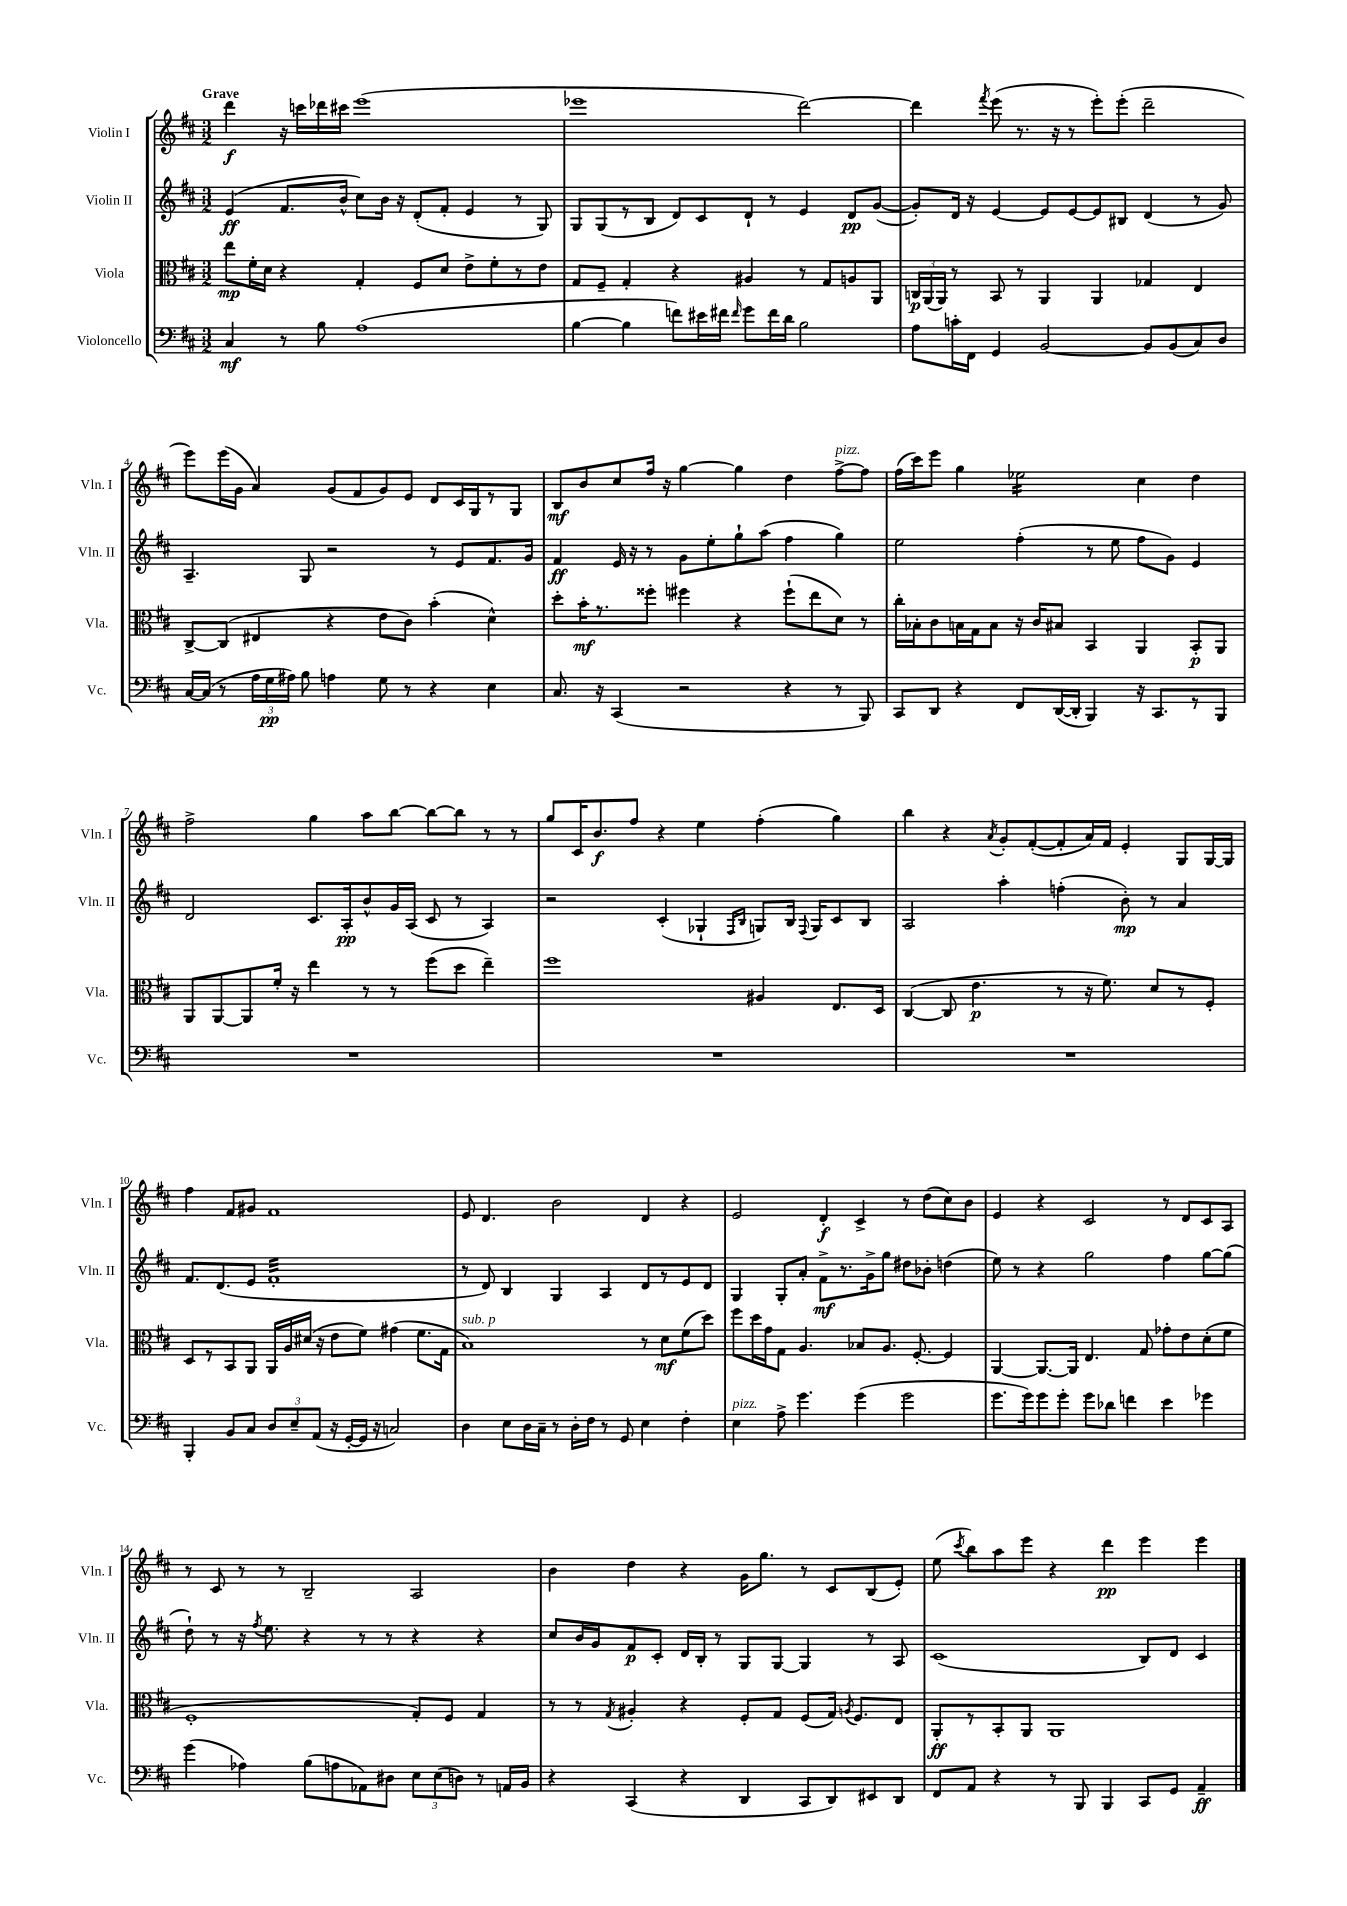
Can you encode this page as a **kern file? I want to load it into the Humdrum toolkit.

**kern	**kern	**kern	**kern
*staff4	*staff3	*staff2	*staff1
*clefF4	*clefC3	*clefG2	*clefG2
*k[f#c#]	*k[f#c#]	*k[f#c#]	*k[f#c#]
*M3/2	*M3/2	*M3/2	*M3/2
4C#	8ee	(4e	4ddd
.	16f#'	.	.
.	16d	.	.
8r	4r	8.f#	16r
.	.	.	16ccc
8B	.	.	16ddd-
.	.	16b^^	16ccc#
(1A	4G'	8cc#)	(1eee
.	.	16b	.
.	.	16r	.
.	8F#	(8d'	.
.	8d	8f#'	.
.	8e^	4e	.
.	8f#'	.	.
.	8r	8r	.
.	8e	8G)	.
=	=	=	=
[4B	8G	8G	1eee-
.	8F#~	(8G	.
4B]	4G'	8r	.
.	.	8B	.
8f)	4r	8d)	.
16e#	.	8c#	.
16f#	.	.	.
16qqf#	.	.	.
8g	4A#	8d`	.
16f#	.	8r	.
16d	.	.	.
2B	8r	4e	[2ddd)
.	8G	.	.
.	8A	8d	.
.	8AA	([8g	.
=	=	=	=
8A	24C	8g'])	4ddd]
.	(24AA	.	.
.	24AA)	.	.
16c'	8r	16d	.
16FF#	.	16r	.
.	.	.	8qfff#
4GG	8BB	[4e	(8eee
.	8r	.	8.r
[2BB	4AA	8e]	.
.	.	.	16r
.	.	[8e	8r
.	4AA	8e]	8eee')
.	.	8B#	(8eee'
8BB]	4G-	(4d	2ddd~
(8BB	.	.	.
8C#)	4E	8r	.
8D	.	8g)	.
=	=	=	=
[16C#	[8C#^	4.A~	8eee)
(16C#]	.	.	.
8r	(8C#]	.	(16eee
.	.	.	16g
24A	4E#	.	4a)
24G	.	.	.
24A#)	.	.	.
8B	.	8G	.
4A	4r	2r	(8g
.	.	.	8f#
8G	8e	.	8g)
8r	8c#)	.	8e
4r	(4b'	8r	8d
.	.	8e	16c#
.	.	.	16G
4E	4d^^)	8.f#	8r
.	.	.	8G
.	.	16g	.
=	=	=	=
8.C#	8dd'	4f#	8B
.	16b'	.	8b
16r	8.r	.	.
(4CC#	.	16e	8cc#
.	.	16r	.
.	8ff##'	8r	16ff#
.	.	.	16r
2r	4ff#	8g	[4gg
.	.	8ee'	.
.	4r	8gg`	4gg]
.	.	(8aa	.
4r	(8ff#`	4ff#	4dd
.	8ee	.	.
8r	8d)	4gg)	[8ff#^
8BBB)	8r	.	8ff#]
=	=	=	=
8CC#	16cc#'	2ee	(16ff#
.	16B-'	.	16ccc#)
8DD	8c#	.	8eee
4r	16B	.	4gg
.	16G	.	.
.	8B	.	.
8FF#	16r	(4ff#'	2ee-
.	16c#	.	.
([16DD	8B#	.	.
16DD']	.	.	.
4BBB)	4BB	8r	.
.	.	8ee	.
16r	4AA	8ff#	4cc#
8.CC#	.	.	.
.	.	8g)	.
8r	8BB'	4e	4dd
8BBB	8AA	.	.
=	=	=	=
1.r	8AA	2d	2ff#^
.	[8AA	.	.
.	8AA]	.	.
.	16f#'	.	.
.	16r	.	.
.	4ee	8.c#	4gg
.	.	16A'	.
.	8r	8b^^	8aa
.	8r	16g	[8bb
.	.	(16A	.
.	(8ff#	8c#	8bb_
.	8dd	8r	8bb]
.	4ee~)	4A)	8r
.	.	.	8r
=	=	=	=
1.r	1ff#	2r	8gg
.	.	.	16c#
.	.	.	8.b
.	.	.	8ff#
.	.	(4c#'	4r
.	.	4G-`	4ee
.	.	16qqF#	.
.	.	16qqB	.
.	4A#	8G)	(4ff#'
.	.	16B	.
.	.	8qqF#	.
.	.	16G	.
.	8.E	8c#	4gg)
.	.	8B	.
.	16D	.	.
=	=	=	=
1.r	([4C#	2A	4bb
.	8C#]	.	4r
.	4.e	.	.
.	.	.	8qa
.	.	4aa'	8g'
.	.	.	([8f#'
.	8r	(4ff'	8f#']
.	16r	.	16a)
.	8.f#)	.	16f#
.	.	8b')	4e'
.	8d	8r	.
.	8r	4a	8G
.	8F#'	.	[16G
.	.	.	16G]
=	=	=	=
4BBB'	8D	8.f#	4ff#
.	8r	.	.
.	.	(8.d	.
8BB	8BB	.	8f#
8C#	8AA	8e	8g#
12D	16AA	1f#'	1f#
.	16A	.	.
12E~	.	.	.
.	(16d#	.	.
(12AA	.	.	.
.	16r	.	.
16r	8e	.	.
[16GG'	.	.	.
16GG]	8f#)	.	.
16r	.	.	.
2C)	(4g#	.	.
.	8.f#	.	.
.	16G	.	.
=	=	=	=
4D	1B)	8r	8e
.	.	8d)	4.d
8E	.	4B	.
16D	.	.	.
16C#~	.	.	.
8r	.	4G	2b
16D'	.	.	.
16F#	.	.	.
8r	.	4A	.
8GG	.	.	.
4E	8r	8d	4d
.	8d	8r	.
4F#'	(8f#	8e	4r
.	8dd)	8d	.
=	=	=	=
4E	8ff#	4G	2e
.	16dd	.	.
.	16g	.	.
8A^	8G	8G'	.
4.g	4.A	8a'	.
.	.	8f#^	4d'
.	.	8.r	.
(4g	8B-	.	4c#^
.	.	16g^	.
.	8.A	8gg	.
2g	.	8dd#	8r
.	[8.F#'	.	.
.	.	8b-'	(8dd
.	4F#]	(4dd	8cc#)
.	.	.	8b
=	=	=	=
8.g	[4AA	8ee)	4e
.	.	8r	.
16g)	.	.	.
8g	8.AA_	4r	4r
8g'	.	.	.
.	16AA]	.	.
8g	4.E	2gg	2c#
8d-	.	.	.
4f	.	.	.
.	8G	.	.
4e	8g-'	4ff#	8r
.	8e	.	8d
4g-	(8d'	[8gg	8c#
.	8f#	(8gg]	8A
=	=	=	=
(4g	1F#'	8dd`)	8r
.	.	8r	8c#
4A-)	.	16r	8r
.	.	8qff#	.
.	.	8.ee	.
.	.	.	8r
(8B	.	4r	2B~
8A	.	.	.
8AA-)	.	8r	.
8D#	.	8r	.
12E	8G')	4r	2A
(12E	.	.	.
.	8F#	.	.
12D)	.	.	.
8r	4G	4r	.
16AA	.	.	.
16BB	.	.	.
=	=	=	=
4r	8r	8cc#	4b
.	8r	16b	.
.	.	16g	.
.	8qG	.	.
(4CC#	4A#'	8f#	4dd
.	.	8c#'	.
4r	4r	16d	4r
.	.	16B'	.
.	.	8r	.
4DD	8F#'	8G	16g
.	.	.	8.gg
.	8G	[8G	.
8CC#	(8F#	4G]	8r
8DD)	16G)	.	8c#
.	8qA	.	.
.	8.F#	.	.
8EE#	.	8r	(8B
8DD	8E	8A	8e')
=	=	=	=
8FF#	8AA'	(1c#	(8ee
.	.	.	8qccc#
8AA	8r	.	8bb)
4r	8BB'	.	8aa
.	8AA	.	8eee
8r	1AA	.	4r
8BBB	.	.	.
4BBB	.	.	4ddd
8CC#	.	8B)	4eee
8GG	.	8d	.
4AA~	.	4c#	4eee
==	==	==	==
*-	*-	*-	*-
